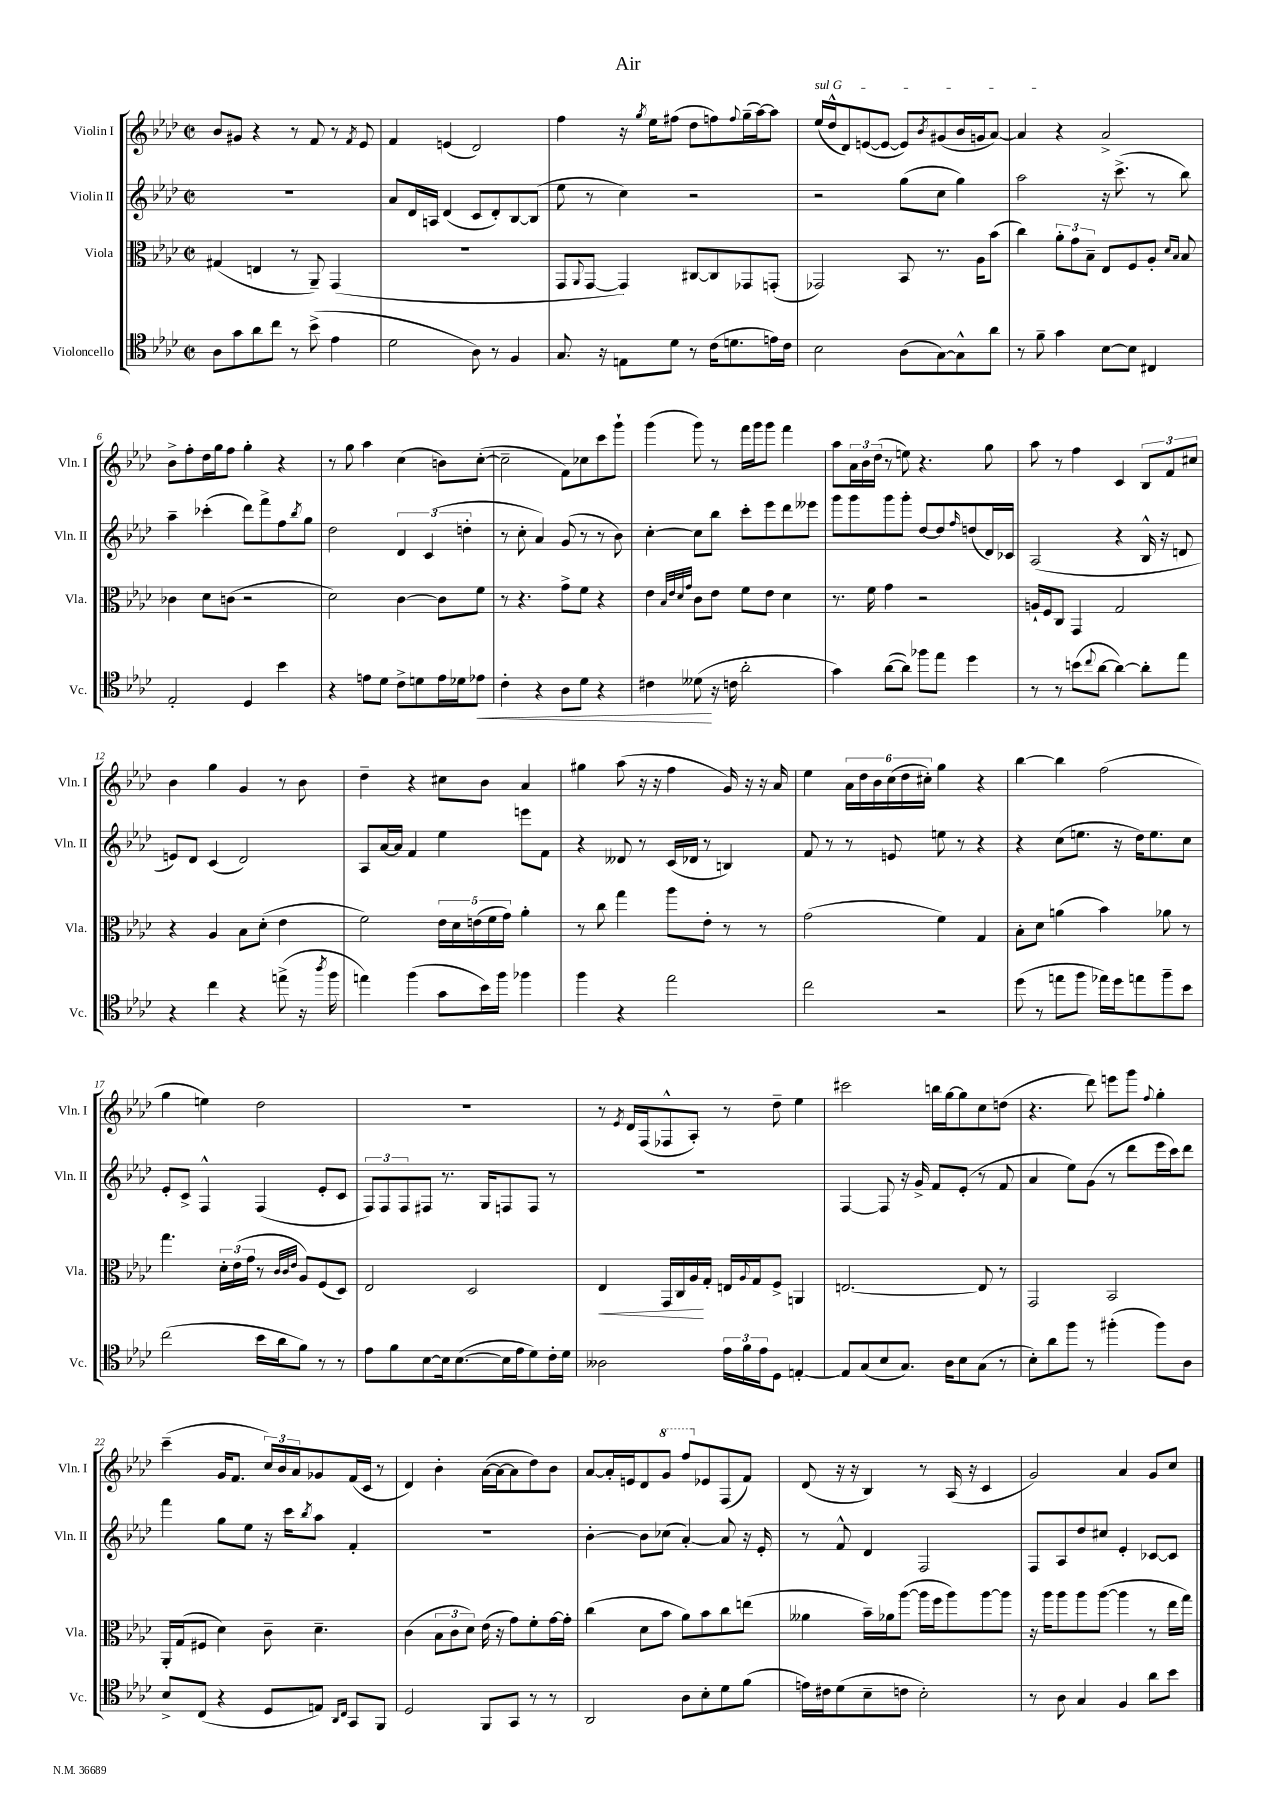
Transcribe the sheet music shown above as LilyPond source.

\header { title = "Air" }
<<
\new StaffGroup <<
\new Staff = "s0" \with { instrumentName = "Violin I" shortInstrumentName = "Vln. I" } {
    \clef treble \key aes \major \defaultTimeSignature \time 2/2
    bes'8 gis'8 r4 r8 f'8 r8 \acciaccatura { f'8 } ees'8 |
    f'4 e'4( des'2) |
    f''4 r16 \acciaccatura { g''8 } ees''16 fis''8( des''8 f''8) \appoggiatura { f''8 } g''16--( aes''16~) aes''8 |
    \once \override TextSpanner.bound-details.left.text = \markup { \italic "sul G" } ees''16\startTextSpan( des''16-^ des'8) e'8~( e'8~ e'8) \acciaccatura { bes'8 } gis'8( bes'16 g'16 aes'8~) |
    aes'4\stopTextSpan r4 aes'2-> |
    bes'8-> f''8-. des''16 g''16 f''8 g''4-. r4 |
    r8 g''8 aes''4 c''4( b'8) c''8~-.( |
    c''2-- f'8) ces''8 c'''8 g'''8-! |
    g'''4( g'''8) r8 f'''16 g'''16 g'''8 f'''4 |
    aes''8 \tuplet 3/2 { aes'16 bes'16 des''16( } r8 e''8) r4. g''8 |
    aes''8 r8 f''4 c'4 \tuplet 3/2 { bes8 f'8 cis''8 } |
    bes'4 g''4 g'4 r8 bes'8 |
    des''4-- r4 cis''8 bes'8 aes'4 |
    gis''4 aes''8( r16 r16 f''4 g'16) r16 r16 aes'16 |
    ees''4 \tuplet 6/4 { aes'16 des''16 bes'16 c''16( des''16 cis''16-.) } g''4 r4 |
    bes''4~ bes''4 f''2( |
    g''4 e''4) des''2 |
    R1 |
    r8 \acciaccatura { ees'8 } des'16 f16( fes8-^ aes8-.) r8 des''8-- ees''4 |
    cis'''2 b''16 g''16~ g''8 c''8 d''8( |
    r4. des'''8) e'''8 g'''8 \appoggiatura { f''8 } g''4-. |
    c'''4--( g'16 f'8. \tuplet 3/2 { c''16) bes'16 aes'16 } ges'8 f'16( c'16 r8 |
    des'4) bes'4-. aes'16~( aes'16~ aes'8 des''8) bes'8 |
    aes'8~ aes'16-. e'16 des'8 \ottava #1 g''8 f'''8 \ottava #0 ees'8 f8( f'8) |
    des'8( r16 r16 bes4) r8 aes16( r16 c'4 |
    g'2) aes'4 g'8 c''8 \bar "|." |
}
\new Staff = "s1" \with { instrumentName = "Violin II" shortInstrumentName = "Vln. II" } {
    \clef treble \key aes \major \defaultTimeSignature \time 2/2
    R1 |
    aes'8 des'16 a16 des'4( c'8 des'8-.) bes8~ bes8( |
    ees''8 r8 c''4) r2 |
    r2 g''8( c''8 g''4) |
    aes''2 r16 c'''8.->( r8 bes''8) |
    aes''4-- ces'''4-.( des'''8) f'''8-> f''8 \acciaccatura { bes''8 } g''8 |
    des''2 \tuplet 3/2 { des'4 c'4( d''4-. } |
    r8 c''8-. aes'4) g'8( r8 r8 bes'8) |
    c''4~-. c''8 bes''8 c'''8-. ees'''8 des'''8 eeses'''8 |
    g'''8 g'''8 g'''8 g'''8-. des''8~ des''8 \grace { f''16 } d''8( des'16) ces'16 |
    aes2( r4 bes16-^ r16 d'8 |
    e'8) des'8 c'4( des'2) |
    aes8 aes'16~ aes'16 f'4 ees''4 e'''8 f'8 |
    r4 deses'8 r8 c'16( des'16 r8 b4) |
    f'8 r8 r8 e'8 e''8 r8 r4 |
    r4 c''8( e''8. r16 des''16) e''8. c''8 |
    ees'8-. c'8-> f4-^ f4( ees'8-. c'8 |
    \tuplet 3/2 { f8) f8 f8 } fis8 r8. g16 f8 f8 r8 |
    R1 |
    f4~ f8 r16 g'16-> f'8 ees'8-.( r8 f'8 |
    aes'4 ees''8) g'8( r8 des'''8 ees'''16 c'''16) des'''8 |
    f'''4 g''8 ees''8 r16 c'''16 \acciaccatura { bes''8 } aes''8 f'4-. |
    R1 |
    bes'4~-. bes'8 ces''8( aes'4~-.) aes'8 r16 ees'16-. |
    r8 f'8-^ des'4 f2 |
    f8 aes8 des''8 cis''8 ees'4-. ces'8~ ces'8 \bar "|." |
}
\new Staff = "s2" \with { instrumentName = "Viola" shortInstrumentName = "Vla." } {
    \clef alto \key aes \major \defaultTimeSignature \time 2/2
    gis4( e4 r8 aes,8--) g,4( |
    R1 |
    g,8 \appoggiatura { aes,8 } g,8~ g,4) cis8~ cis8 ges,8 g,8-.( |
    ges,2) bes,8 r8. aes16 bes'8( |
    c''4) \tuplet 3/2 { aes'8-. g'8 bes8-- } ees8 f8 aes8-. \grace { des'16 bes16 } bes8 |
    ces'4 des'8 c'8( r2 |
    des'2) c'4~ c'8 f'8 |
    r8 r4. g'8-> f'8 r4 |
    ees'4 \grace { bes32 ees'32 des'32 g'32 } c'8 ees'8 f'8 ees'8 des'4 |
    r8. f'16 g'4 r2 |
    a16-! f16 c8 g,4 g2 |
    r4 aes4 bes8 des'8-.( ees'4 |
    f'2) \tuplet 5/4 { ees'16 des'16 e'16( f'16 g'16) } aes'4-. |
    r8 c''8 g''4 aes''8 ees'8-. r8 r8 |
    g'2( f'4) g4 |
    bes8-. des'8 a'4( bes'4) aes'8 r8 |
    g''4. \tuplet 3/2 { des'16-. ees'16( g'16 } r8 \grace { c'32 c'32 ees'32 } aes8) f8( des8) |
    ees2 des2 |
    ees4\< g,16 c16 aes16\! g16-. e16 \appoggiatura { aes8 } g16 f8-> a,4 |
    e2.~ e8 r8 |
    g,2 bes,2 |
    aes,16-. g16( fis8 des'4) c'8-- des'4.-- |
    c'4( \tuplet 3/2 { bes8 c'8 des'8) } ees'16( r16 g'8) f'8-. g'16~ g'16-. |
    c''4( des'8 bes'8 aes'8) bes'8 c''8 e''8( |
    aeses'4 bes'16--) aes'16 aes''8~( aes''16 f''16 aes''8) aes''8~ aes''8 |
    r16 aes''16 aes''8 aes''8 aes''8~( aes''4 r8 ees''16 g''16) \bar "|." |
}
\new Staff = "s3" \with { instrumentName = "Violoncello" shortInstrumentName = "Vc." } {
    \clef tenor \key aes \major \defaultTimeSignature \time 2/2
    aes8 g'8 aes'8 c''8 r8 bes'8->( ees'4 |
    des'2 aes8) r8 f4 |
    g8. r16 e8 des'8 r8 c'16( d'8. e'16) c'16 |
    bes2 aes8( g8~) g8-^ aes'8 |
    r8 f'8-- g'4 bes8~ bes8 cis4 |
    ees2-. des4 bes'4 |
    r4 e'8 des'8 c'8-> d'8 e'16 des'16 ees'8\< |
    c'4-. r4 aes8 des'8 r4 |
    cis'4 deses'8\!( r16 c'16 aes'2-. |
    g'4) aes'8~( aes'8) fes''8 ees''8 des''4 |
    r8 r8 b'8( \appoggiatura { c''8 } aes'8~ aes'4~) aes'8-. ees''8 |
    r4 c''4 r4 e''8->( r16 \acciaccatura { aes''8 } f''16 |
    e''4) f''4( g'8 bes'16) f''16 fes''4 |
    f''4 r4 ees''2 |
    c''2 r2 |
    des''8( r8 e''8 f''8 ees''16) des''16 e''8 f''8-- bes'8 |
    c''2( bes'16 aes'16 f'8) r8 r8 |
    ees'8 f'8 bes8~ bes16 bes8.~( bes16 ees'16 des'8) c'16-. des'16 |
    aeses2 \tuplet 3/2 { ees'16 f'16 ees'16 } des8 e4~-. |
    e8 g8( bes8 g8.) aes16 bes8 g8( r8 |
    bes8-.) aes'8 f''8 r8 fis''4-.( fis''8) aes8 |
    bes8-> c8( r4 des8 e8) \grace { aes,16 c16 } g,8 f,8 |
    des2 f,8 g,8 r8 r8 |
    aes,2 aes8 bes8-. des'8 f'8( |
    e'16) cis'16 des'8( bes8-- c'8 bes2-.) |
    r8 aes8 g4 f4 aes'8 bes'8 \bar "|." |
}
>>
>>
